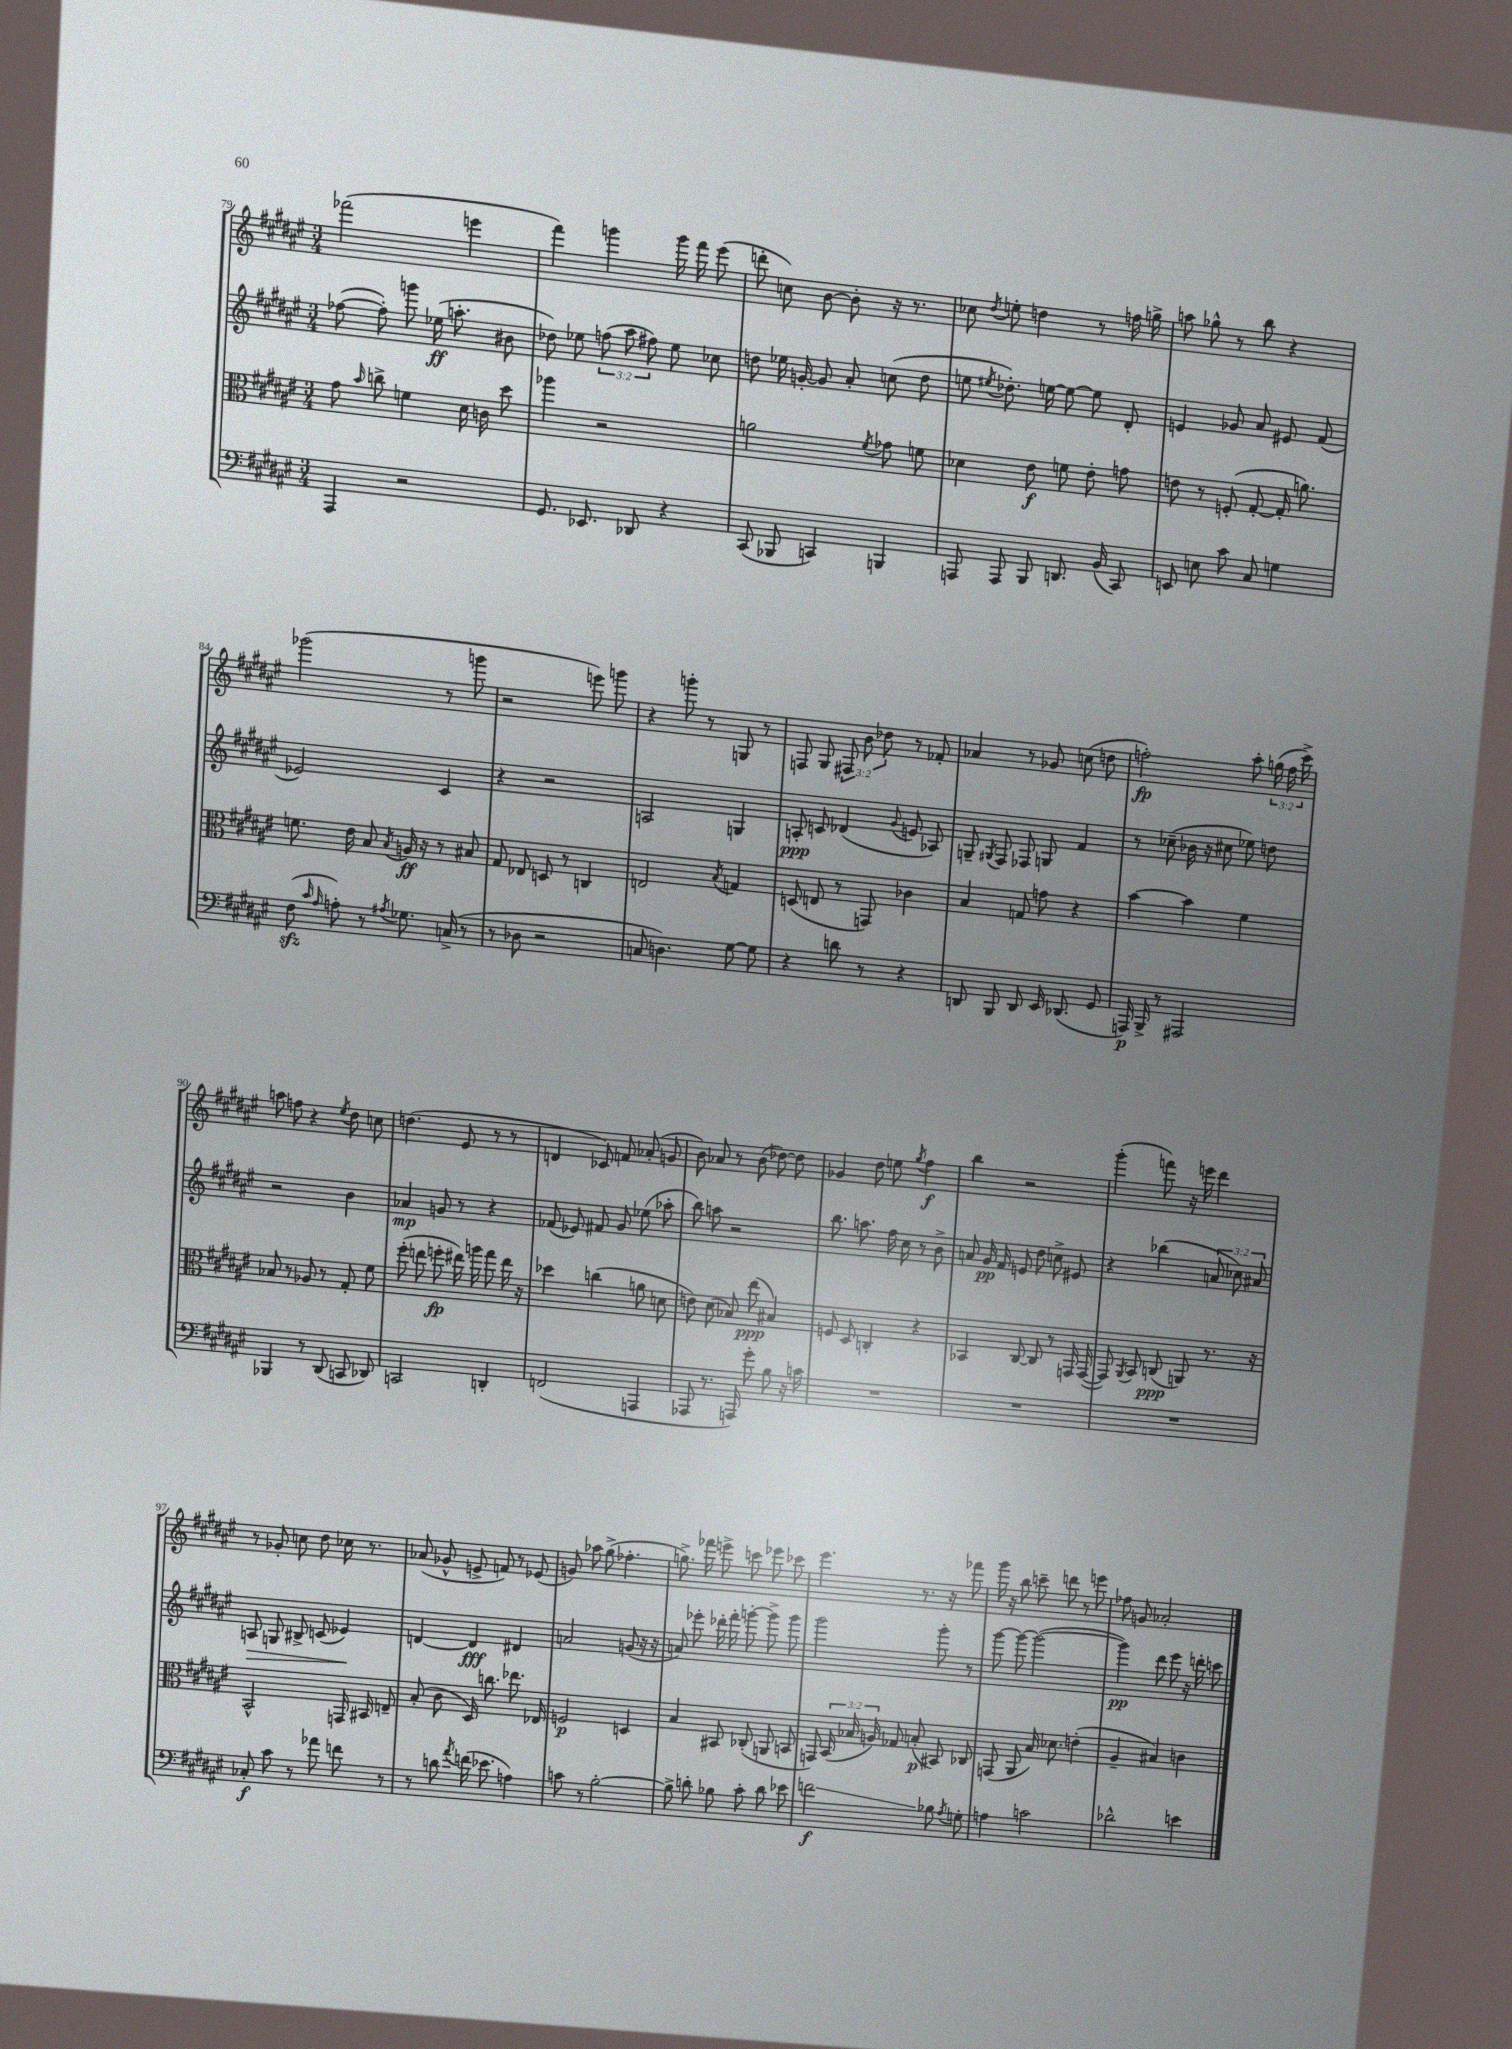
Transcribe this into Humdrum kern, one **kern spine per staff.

**kern	**kern	**kern	**kern
*staff4	*staff3	*staff2	*staff1
*clefF4	*clefC3	*clefG2	*clefG2
*k[f#c#g#d#a#e#]	*k[f#c#g#d#a#e#]	*k[f#c#g#d#a#e#]	*k[f#c#g#d#a#e#]
*M3/4	*M3/4	*M3/4	*M3/4
4AAA#/	8g#\	([8ff-\	(2fff-\
.	16qqb/	.	.
.	8cc^\	8ff-'\])	.
2r	4f\	8ggg\	.
.	.	(16ee-\	.
.	.	8.aa'\	.
.	16d#\	.	4eee\
.	16c\	.	.
.	8dd#\	8b#\	.
=	=	=	=
8.GG#/	4aa-\	8dd-\)	4fff#\)
.	.	8ee-\	.
8.EE-/	.	.	.
.	2r	(12ff\	4ggg\
.	.	12aa#\	.
8DD-/	.	.	.
.	.	12ff#\)	.
4r	.	8ee-\	16ggg\
.	.	.	16fff#\
.	.	8cc-\	(8eee#\
=	=	=	=
(8CC#/	2a\	8dd\	8ddd'\
8BBB-/	.	16ee-\	8cc\)
.	.	[16g'/	.
4CC/)	.	8g/]	[8b\
.	.	8a#'/	8b'\]
.	8qf#/	.	.
4BBB/	8g-\	(8cc\	16r
.	.	.	8.r
.	8f\	8dd\	.
=	=	=	=
8AAA/	4d-\	8ee\	8cc-\
.	.	8qee#/	8qdd#/
8AAA/	.	8.dd-'\)	8ee'\
8BBB/	8e#\	.	4dd\
.	.	[16ee\	.
8.DD/	8f\	8ee\_	.
.	8e#'\	8ee\]	8r
(16BB/	.	.	.
8CC#/)	8g\	8d#'/	16ff\
.	.	.	16gg^\
=	=	=	=
8EE/	8e\	4e/	8aa\
8E\	8r	.	8gg-^^\
8c#\	(8F'/	8g-/	8r
8C#/	[8G#'/	8a#/	8bb\
4G\	16G#'/]	8e#/	4r
.	8.a\)	.	.
.	.	(8f#/	.
=	=	=	=
(8F#\	8.f\	2e-/)	(2ggg-\
16qqc#/	.	.	.
16qqA#/	.	.	.
8A'\)	.	.	.
.	16e#\	.	.
8r	8B/	.	.
8qA#/	8qB/	.	.
8.G-\	16A/	.	.
.	16r	.	.
.	8r	4c#/	8r
(16C^/	.	.	.
8r	8B#/	.	8ggg\
=	=	=	=
8r	8G#/	4r	2r
8D-\	8E-/	.	.
2r	8D/	2r	.
.	8r	.	.
.	4C/	.	8eee\)
.	.	.	8ggg\
=	=	=	=
8C/	2E/	2A/	4r
4.D\)	.	.	.
.	.	.	8ggg'\
.	.	.	8r
.	8qB/	.	.
[8G#\	4G/	4G/	8G/
8G#\]	.	.	8r
=	=	=	=
4r	(8D/	8A'/	8F/
.	8E/	8c/	8G#/
8d\	8r	(4d-/	12F#/
.	.	.	12b\
8r	8GG/)	.	.
.	.	.	12dd-\
.	.	8qqg#/	.
4r	4c-\	8e/	8r
.	.	8A-/)	8f-'/
=	=	=	=
8DD/	4B/	8G~/	4a-/
.	.	8qG#/	.
8BBB/	.	8F#/	.
8DD/	8G/	8F-/	8r
16EE#/	8g\	8G/	8g-/
(8.DD-/	.	.	.
.	4r	4f#/	(8cc\
8GG#/	.	.	8dd\
=	=	=	=
16AAA/)	[4b\	8r	2ff'\)
16BBB^/	.	.	.
8r	.	(8cc-~\	.
2AAA#/	4b\]	16b-\	.
.	.	16r	.
.	.	8cc#\	.
.	4f#\	8ee-\)	8aa#'\
.	.	8dd\	(24gg\
.	.	.	24ff\
.	.	.	24ccc#^\)
=	=	=	=
4BBB-/	8B-/	2r	8aa\
.	8r	.	8ff\
8r	8A-/	.	4r
(8DD#/	8r	.	.
.	.	.	8qee#/
8CC/	8G#'/	4b\	8dd#\
8DD-/)	8f#\	.	8cc\
=	=	=	=
2CC/	(8ff#'\	4a-/	(4.dd\
.	8ee\	.	.
.	8ff'\	8g/	.
.	16ee#\)	8r	8e#/
.	16aa\	.	.
4DD'/	8gg#\	4r	8r
.	16ee#\	.	8r
.	16r	.	.
=	=	=	=
(2FF/	4dd-\	(8f-/	4d/
.	.	8e-/)	.
.	(4cc\	8f#/	8c-/)
.	.	8g#/	8f/
4AAA/	8a\	(8ee-\	(8a-'/
.	8d\	8aa-'\	8g/
=	=	=	=
8AAA-/	8e\)	8bb\)	8b\)
8.r	(8d#\	8aa\	8a-/
.	8B-/)	2r	8r
16AAA/)	.	.	.
8g#'\	(8ee#\	.	(8b\
8B\	4B#/)	.	[8dd-\)
16r	.	.	8dd-\]
16c\	.	.	.
=	=	=	=
2.r	8F/	8.bb\	4g-/
.	8D#/	.	.
.	.	8.aa\	.
.	4C'/	.	8dd#\
.	.	16ff#\	8ee\
.	.	16cc#\	.
.	.	.	8qgg#/
.	4r	8r	4ff#\
.	.	8b^\	.
=	=	=	=
2.r	4BB-/	8a/	4bb\
.	.	16g#/	.
.	.	16f#/	.
.	[8C#/	8e/	2r
.	8C#/]	8dd#\	.
.	8r	8cc^\	.
.	16GG/	8e#/	.
.	([16GG/	.	.
=	=	=	=
2.r	8GG/])	4r	(4ggg#'\
.	8qAA#/	.	.
.	8BB/	.	.
.	(8C/	(4bb-\	8fff\)
.	8AA/)	.	16r
.	.	.	16eee\
.	8.r	12a/	4ddd#\
.	.	12cc-\)	.
.	.	12a#/	.
.	16r	.	.
=	=	=	=
8C-'/	2BB^^/	8A/	8r
8c#\	.	8G/	8g-'/
8r	.	8B#^/	8cc\
8a-\	.	(8c/	8dd#\
8f\	16GG/	4e-/)	16cc-\
.	16BB#/	.	8.r
8r	8E~/	.	.
=	=	=	=
8r	(8B'/	[4d/	(8a-/
8d\	8c#\	.	8g-^^/
8qa#/	.	.	.
(16f\	16D#/)	4d/]	8e^/
8.e-\	8.cc\	.	.
.	.	.	8f/)
4A\)	8.ee-\	4d#/	8r
.	.	.	(8e-/
.	16E-/	.	.
=	=	=	=
8c\	2F/	2a/	8g/)
8r	.	.	8aa-\
[2B'\	.	.	(8gg#^\
.	.	.	4.ff-'\
.	4D/	(8g/	.
.	.	16r	.
.	.	16r	.
=	=	=	=
8B^\]	4B/	8a/)	8.gg^\)
8d'\	.	8eee-'\	.
.	.	.	16fff-\
8B-\	8BB#/	16ddd-'\	8eee^\
.	.	16fff#'\	.
8c#'\	(8C-'/	[8ggg'\	8ccc\
8d\	8AA/	8ggg^\]	8eee-\
8e-\	8BB/	8ggg\	8ccc-\
=	=	=	=
2f\	8GG/)	2ggg#\	4.eee#\
.	(24BB/	.	.
.	24B-/	.	.
.	24A/)	.	.
.	8G-/	.	.
.	(8B'/	.	8.r
8B-\	8BB#/)	8ggg#'\	.
.	.	.	16r
8qA#/	.	.	.
8G'\	8C-/	8r	8fff-\
=	=	=	=
4A\	(8GG/	[8ggg#\	16ggg#\
.	.	.	16r
.	8AA#/	8ggg#\_	8bb\
2c\	16B/)	(2ggg#\_	8ccc~\
.	8.d-\	.	.
.	.	.	8ddd\
.	(4e'\	.	8r
.	.	.	8eee\
=	=	=	=
2d-^^\	4A#~/	4ggg#\])	8ff-\
.	.	.	8g/
.	4B#/)	8ddd#\	2a-'/
.	.	8eee#\	.
4e\	4c\	16r	.
.	.	16ddd'\	.
.	.	8ccc\	.
==	==	==	==
*-	*-	*-	*-
